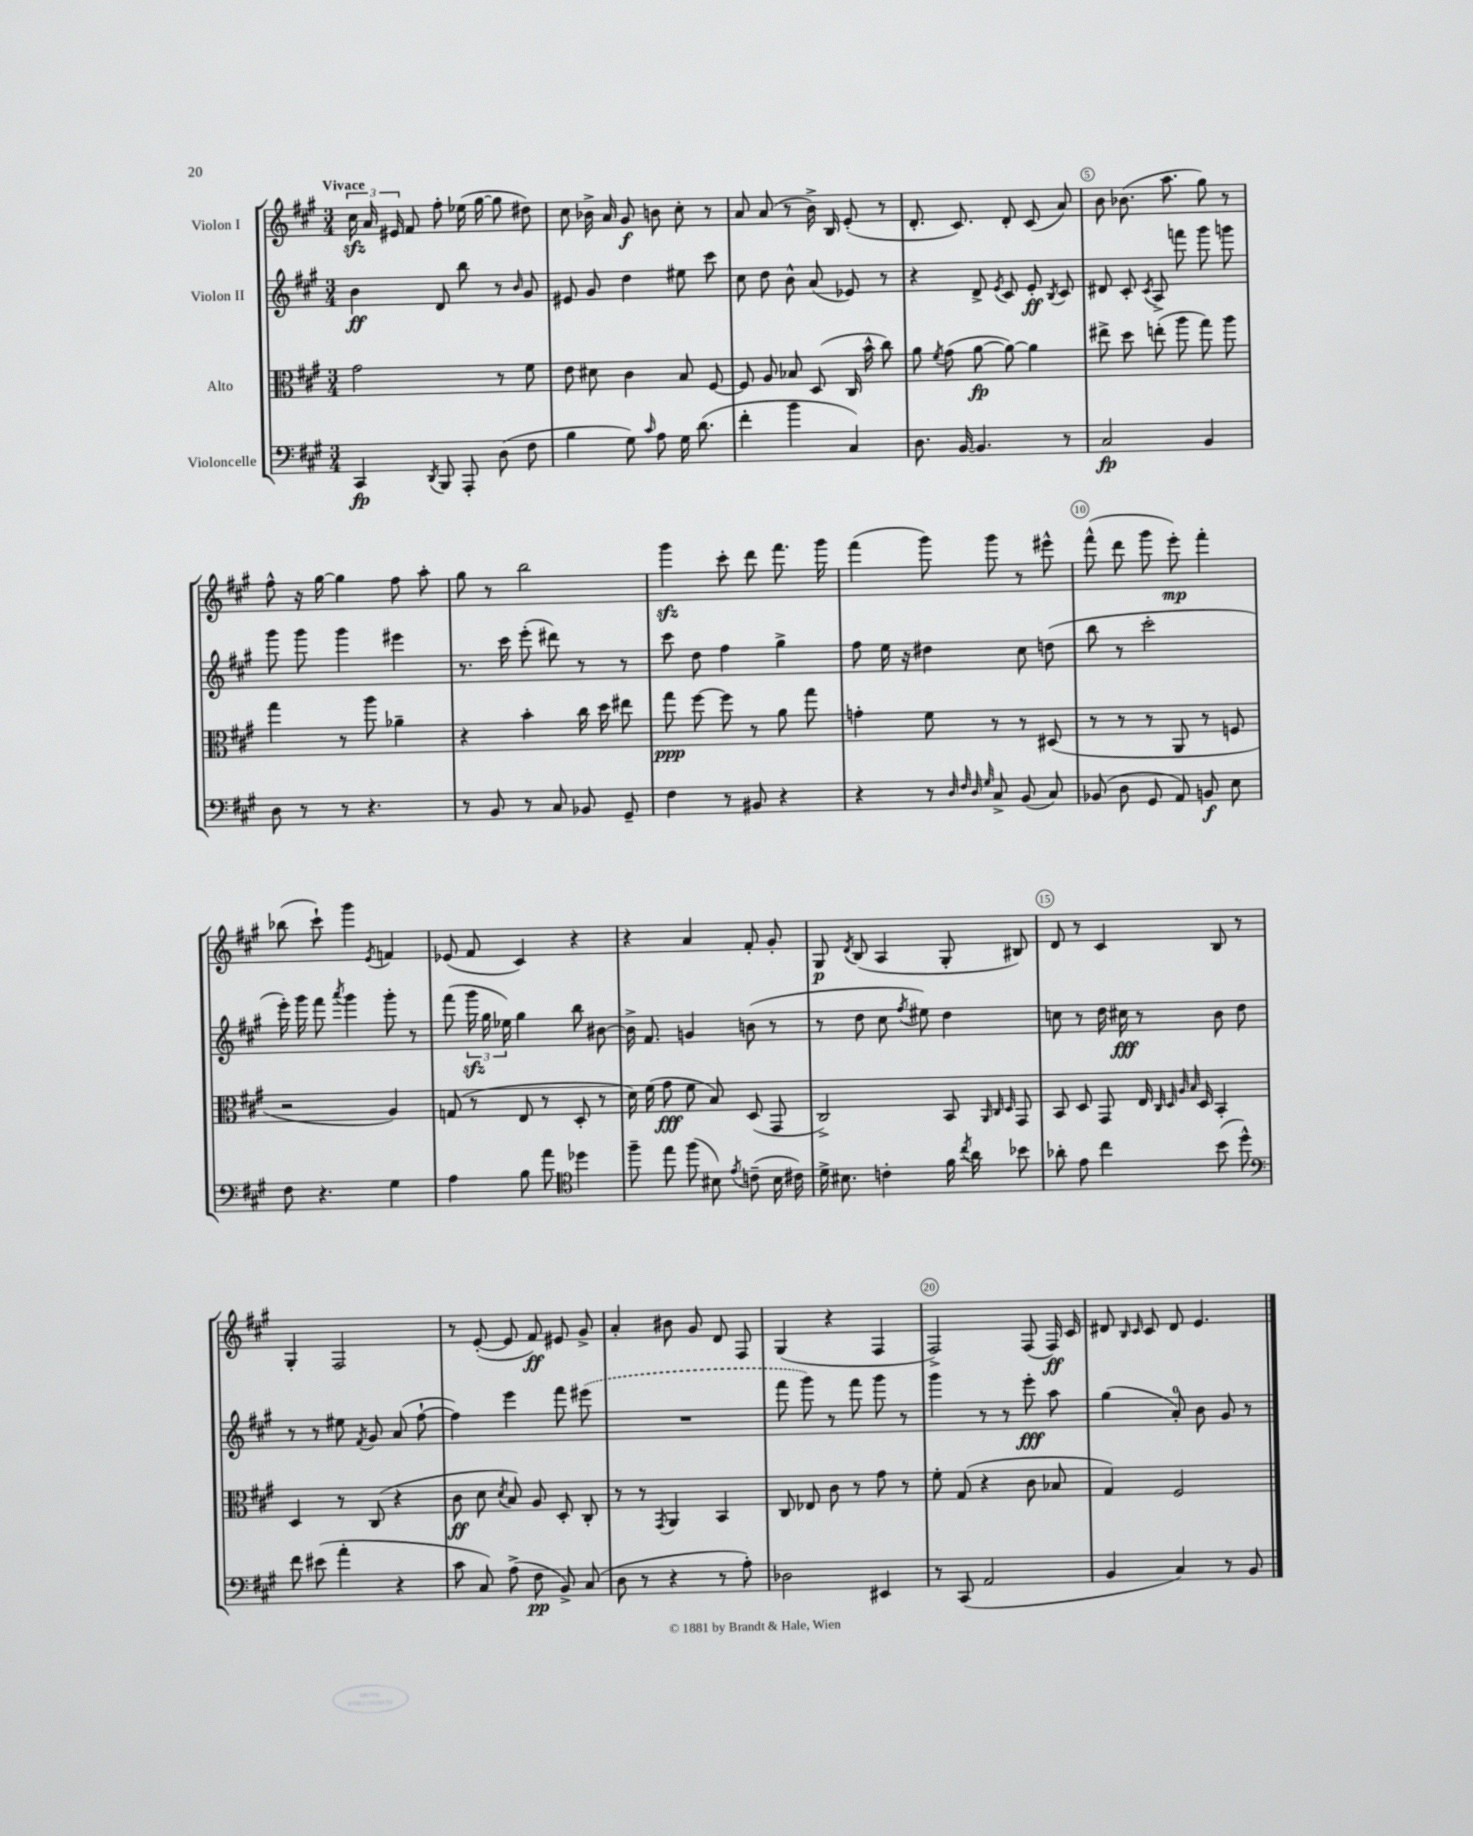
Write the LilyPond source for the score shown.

<<
\new StaffGroup <<
\new Staff = "s0" \with { instrumentName = "Violon I" } {
    \clef treble \key a \major \numericTimeSignature \time 3/4 \tempo "Vivace"
    \autoBeamOff \tuplet 3/2 { cis''16\sfz a'16 eis'16 } fis'8 fis''8-. ees''16( gis''16~ gis''8 dis''8) |
    cis''8 bes'16-> a'16 gis'8\f b'8 cis''8-. r8 |
    a'8 a'8( r8 b'16->) b16 e'8-.( r8 |
    d'8.-. cis'8.) d'8-. cis'8( a'8) |
    b'8 bes'8.( a''8. gis''8) r8 |
    fis''8-^ r16 gis''16~ gis''4 fis''8 a''8-. |
    gis''8 r8 b''2 |
    gis'''4\sfz cis'''8-. d'''8 fis'''8. gis'''16 |
    fis'''4( gis'''8) gis'''8 r8 eis'''8-^ |
    fis'''8-^( d'''8 gis'''8 e'''8-.\mp) fis'''4-. |
    bes''8( cis'''8-!) gis'''4 \acciaccatura { e'8 } f'4 |
    ees'8( fis'8 cis'4) r4 |
    r4 a'4 fis'8-. gis'8-. |
    gis8\p \acciaccatura { d'8 } b8( a4 gis8-. bis8) |
    d'8 r8 cis'4 b8 r8 |
    gis4-. fis2 |
    r8 e'8~-.( e'8 fis'8\ff) eis'8 gis'8-> |
    a'4-. bis'8 gis'8 d'8 fis8 |
    gis4( r4 fis4 |
    fis2->) fis8( fis16\ff) cis'16 |
    dis'8 \grace { b16 cis'16 } cis'8 dis'8 e'4. \bar "|." |
}
\new Staff = "s1" \with { instrumentName = "Violon II" } {
    \clef treble \key a \major \numericTimeSignature \time 3/4
    \autoBeamOff b'4\ff d'8 b''8 r8 \grace { b'16 } gis'8 |
    eis'8 gis'8 d''4 eis''8 cis'''8 |
    cis''8 d''8 b'8-^ a'8( ees'8) r8 |
    r4 d'8-> \acciaccatura { e'8 } cis'8 e'8-.\ff \acciaccatura { b8 } cis'8 |
    dis'8 cis'8-. \acciaccatura { cis'8 } a8-> f'''8 gis'''8 g'''8 |
    gis'''8 gis'''8 gis'''4 eis'''4 |
    r8. cis'''16 e'''8-.( dis'''8) r8 r8 |
    cis'''8 d''8 fis''4 gis''4-> |
    fis''8 e''16 r16 dis''4 cis''8 d''8( |
    b''8 r8 cis'''2-. |
    e'''16-.) gis'''16 fis'''8 \acciaccatura { a'''8 } gis'''4 gis'''8-. r8 |
    fis'''8( \tuplet 3/2 { gis'''16\sfz gis''16 ees''16) } gis''4 b''8 bis'8~ |
    bis'16-> fis'8. g'4 b'8( r8 |
    r8 d''8 cis''8 \acciaccatura { fis''8 } eis''8) d''4 |
    c''8 r8 d''16 cis''16\fff r8 b'8 d''8 |
    r8 r8 eis''8 \acciaccatura { fis'8 } gis'8 a'8( fis''8~-! |
    fis''4) e'''4 fis'''8 \once \slurDashed eis'''8( |
    R2. |
    fis'''8 gis'''8) r8 fis'''8 gis'''8 r8 |
    gis'''4 r8 r8 e'''8-.\fff a''8 |
    gis''4( a'8-0-.) b'8 gis'8 r8 \bar "|." |
}
\new Staff = "s2" \with { instrumentName = "Alto" } {
    \clef alto \key a \major \numericTimeSignature \time 3/4
    \autoBeamOff gis'2 r8 fis'8 |
    e'8 dis'8 cis'4 b8 fis8~ |
    fis8 a8 bes8 d8( cis16 b'16-^ cis''8) |
    a'8 \acciaccatura { fis'8 } gis'8( a'8~\fp a'8~) a'4 |
    eis''8-> d''8 e''8-.( a''8 gis''8) a''8 |
    gis''4 r8 a''8 aes'4-- |
    r4 b'4-. cis''16 d''16 eis''8 |
    gis''8\ppp fis''8~ fis''8 r8 a'8 gis''8 |
    g'4-. fis'8 r8 r8 dis8( |
    r8 r8 r8 a,8 r8 f8 |
    r2 a4) |
    g8( r8 e8 r8 d8-. r8 |
    d'16) fis'16( gis'8\fff fis'8 b8) d8( gis,8 |
    cis2->) b,8 \grace { a,32 cis32 d32 } gis,8 |
    b,8 d8 gis,8 e16 \grace { cis32 d32 a32 b32 } d16 b,4-. |
    d4 r8 cis8( r4 |
    cis'8\ff d'8 \acciaccatura { d'8 } b8) a8 d8-. cis8-. |
    r8 r8 \acciaccatura { gis,8 } a,4 b,4 |
    cis8 ees8 cis'8 r8 gis'8 r8 |
    fis'8-. gis8( r4 cis'8 bes8 |
    gis4) fis2 \bar "|." |
}
\new Staff = "s3" \with { instrumentName = "Violoncelle" } {
    \clef bass \key a \major \numericTimeSignature \time 3/4
    \autoBeamOff cis,4\fp \acciaccatura { d,8 } b,,8 a,,8-. d8( fis8 |
    b4 gis8) \grace { cis'16 } a8 gis16 d'8.( |
    fis'4-. b'4 cis4) |
    d8. b,16~ b,4. r8 |
    cis2\fp b,4 |
    d8 r8 r8 r4. |
    r8 b,8 r8 cis8 bes,8 gis,8-- |
    fis4 r8 bis,8 r4 |
    r4 r8 \grace { d32 fis32 d32 gis32 } cis8-> b,8( cis8) |
    bes,8( d8 gis,8 a,8) b,8\f e8 |
    fis8 r4. gis4 |
    a4 b8 a'8 \clef tenor des''4 |
    fis''8-- e''8 fis''8( bis8) \acciaccatura { e'8 } c'8--( bis16 cis'16) |
    d'16-> bis8. c'4-. fis'16 \acciaccatura { cis''8 } a'16 bes'8 |
    aes'8-. e'8 cis''4 b'8( d''8-^) |
    \clef bass fis'8 eis'8( a'4-. r4 |
    cis'8 cis8) a8->( fis8\pp b,8->) cis8( |
    d8 r8 r4 r8 a8-.) |
    des2 eis,4 |
    r8 cis,8( a,2 |
    b,4 cis4) r8 b,8 \bar "|." |
}
>>
>>
\layout { \context { \Score \override BarNumber.break-visibility = ##(#f #t #t) barNumberVisibility = #(every-nth-bar-number-visible 5) \override BarNumber.stencil = #(make-stencil-circler 0.1 0.3 ly:text-interface::print) } }
